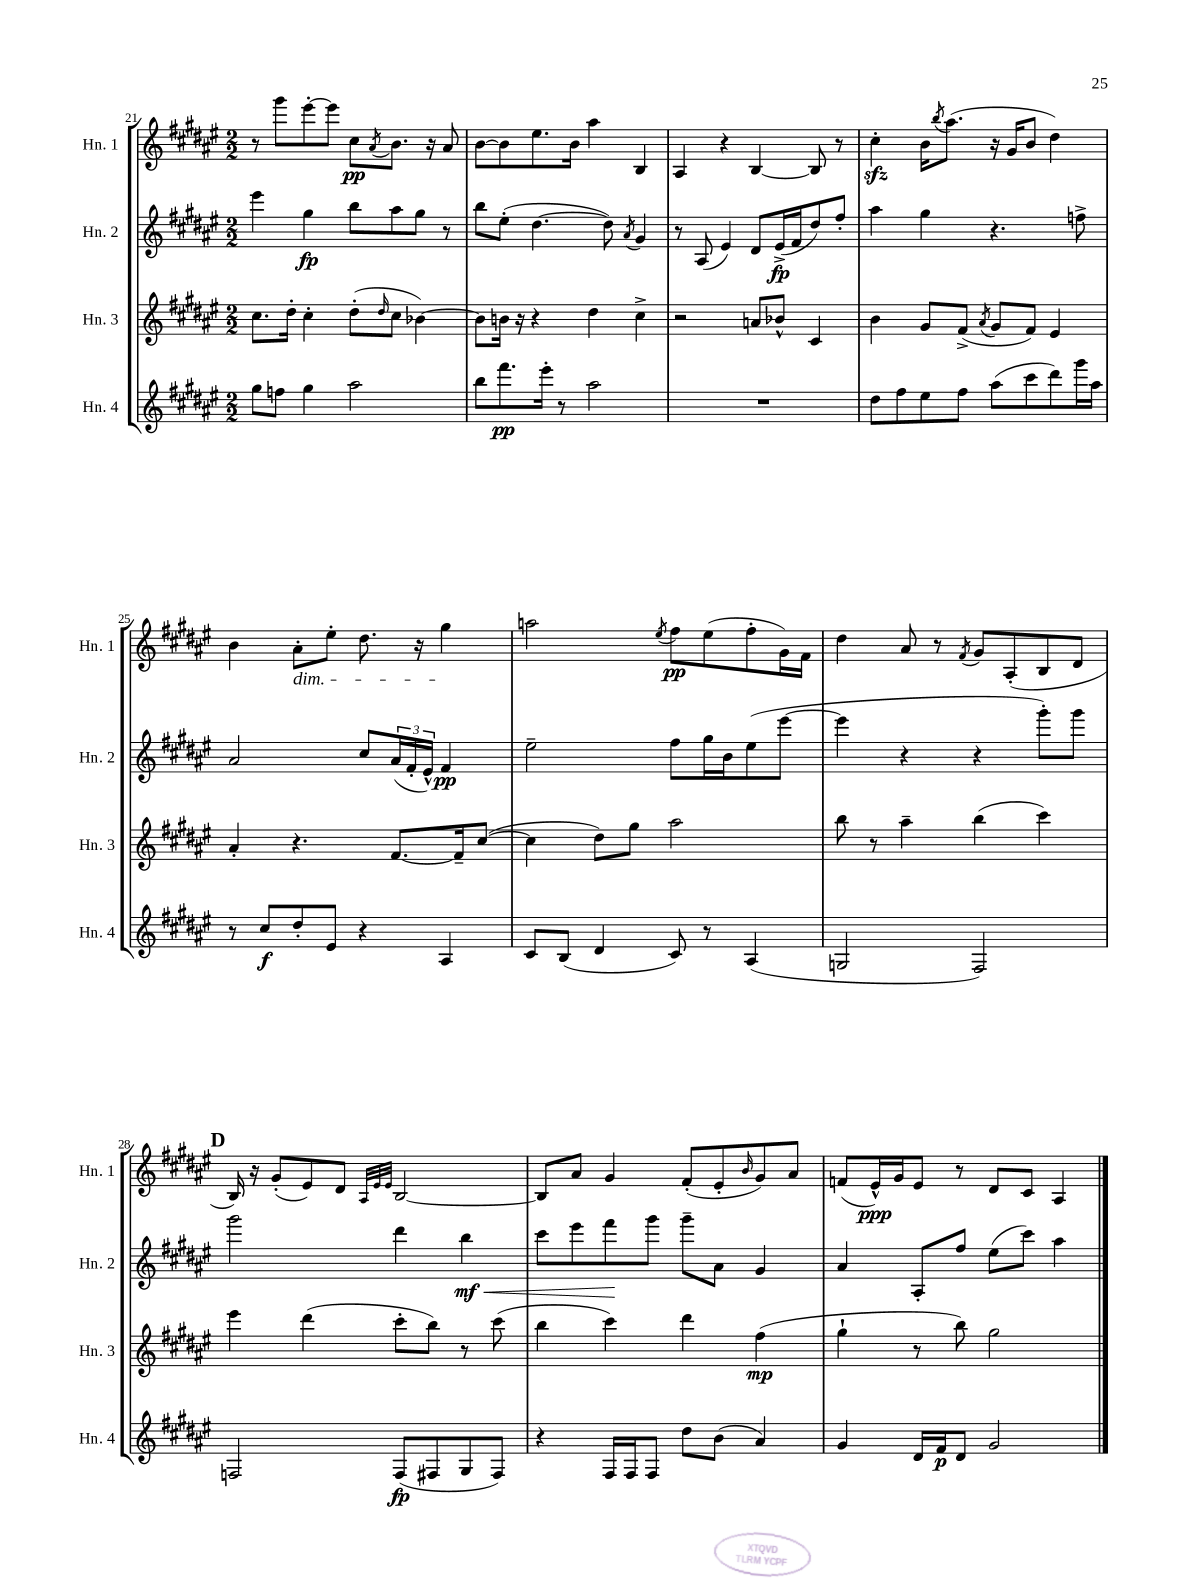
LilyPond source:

<<
\new StaffGroup <<
\new Staff = "s0" \with { instrumentName = "Hn. 1" shortInstrumentName = "Hn. 1" } {
    \clef treble \key fis \major \numericTimeSignature \time 2/2
    r8 gis'''8 eis'''8~-. eis'''8 cis''8\pp \acciaccatura { ais'8 } b'8. r16 ais'8 |
    b'8~ b'8 eis''8. b'16 ais''4 b4 |
    ais4 r4 b4~ b8 r8 |
    cis''4-.\sfz b'16 \acciaccatura { b''8 } ais''8.( r16 gis'16 b'8 dis''4) |
    b'4 ais'8-.\dim eis''8-. dis''8. r16 gis''4\! |
    a''2 \acciaccatura { eis''8 } fis''8\pp eis''8( fis''8-. gis'16) fis'16 |
    dis''4 ais'8 r8 \acciaccatura { fis'8 } gis'8 ais8-.( b8 dis'8 |
    \mark \markup { \bold "D" } b16) r16 gis'8-.( eis'8) dis'8 \grace { ais32 eis'32 eis'32 } b2~ |
    b8 ais'8 gis'4 fis'8-.( eis'8-. \grace { b'16 } gis'8) ais'8 |
    f'8( eis'16-^\ppp) gis'16 eis'8 r8 dis'8 cis'8 ais4 \bar "|." |
}
\new Staff = "s1" \with { instrumentName = "Hn. 2" shortInstrumentName = "Hn. 2" } {
    \clef treble \key fis \major \numericTimeSignature \time 2/2
    eis'''4 gis''4\fp b''8 ais''8 gis''8 r8 |
    b''8 eis''8-.( dis''4.~ dis''8) \acciaccatura { ais'8 } gis'4 |
    r8 ais8( eis'4) dis'8 eis'16->\fp( fis'16 dis''8) fis''8-. |
    ais''4 gis''4 r4. f''8-> |
    ais'2 cis''8 \tuplet 3/2 { ais'16( fis'16-. eis'16-^) } fis'4\pp |
    eis''2-- fis''8 gis''16 b'16 eis''8( eis'''8~ |
    eis'''4 r4 r4 gis'''8-.) gis'''8 |
    \mark \markup { \bold "D" } gis'''2 dis'''4 b''4\mf\< |
    cis'''8 eis'''8 fis'''8\! gis'''8 gis'''8-- ais'8 gis'4 |
    ais'4 ais8-. fis''8 eis''8( cis'''8) ais''4 \bar "|." |
}
\new Staff = "s2" \with { instrumentName = "Hn. 3" shortInstrumentName = "Hn. 3" } {
    \clef treble \key fis \major \numericTimeSignature \time 2/2
    cis''8. dis''16-. cis''4-. dis''8-.( \grace { dis''16 } cis''8 bes'4~) |
    bes'8 b'16 r16 r4 dis''4 cis''4-> |
    r2 a'8 bes'8-^ cis'4 |
    b'4 gis'8 fis'8->( \acciaccatura { ais'8 } gis'8 fis'8) eis'4 |
    ais'4-. r4. fis'8.~ fis'16-- cis''8~( |
    cis''4 dis''8) gis''8 ais''2 |
    b''8 r8 ais''4-- b''4( cis'''4) |
    \mark \markup { \bold "D" } eis'''4 dis'''4( cis'''8-. b''8) r8 cis'''8( |
    b''4 cis'''4) dis'''4 fis''4\mp( |
    gis''4-! r8 b''8) gis''2 \bar "|." |
}
\new Staff = "s3" \with { instrumentName = "Hn. 4" shortInstrumentName = "Hn. 4" } {
    \clef treble \key fis \major \numericTimeSignature \time 2/2
    gis''8 f''8 gis''4 ais''2 |
    b''8 fis'''8.\pp eis'''16-. r8 ais''2 |
    R1 |
    dis''8 fis''8 eis''8 fis''8 ais''8( cis'''8 dis'''8) gis'''16 ais''16 |
    r8 cis''8\f dis''8-. eis'8 r4 ais4 |
    cis'8 b8( dis'4 cis'8) r8 ais4( |
    g2 fis2) |
    \mark \markup { \bold "D" } f2 f8\fp( fis8 gis8 fis8) |
    r4 fis16 fis16 fis8 dis''8 b'8( ais'4) |
    gis'4 dis'16 fis'16\p dis'8 gis'2 \bar "|." |
}
>>
>>
\layout { \context { \Score currentBarNumber = #21 } }
